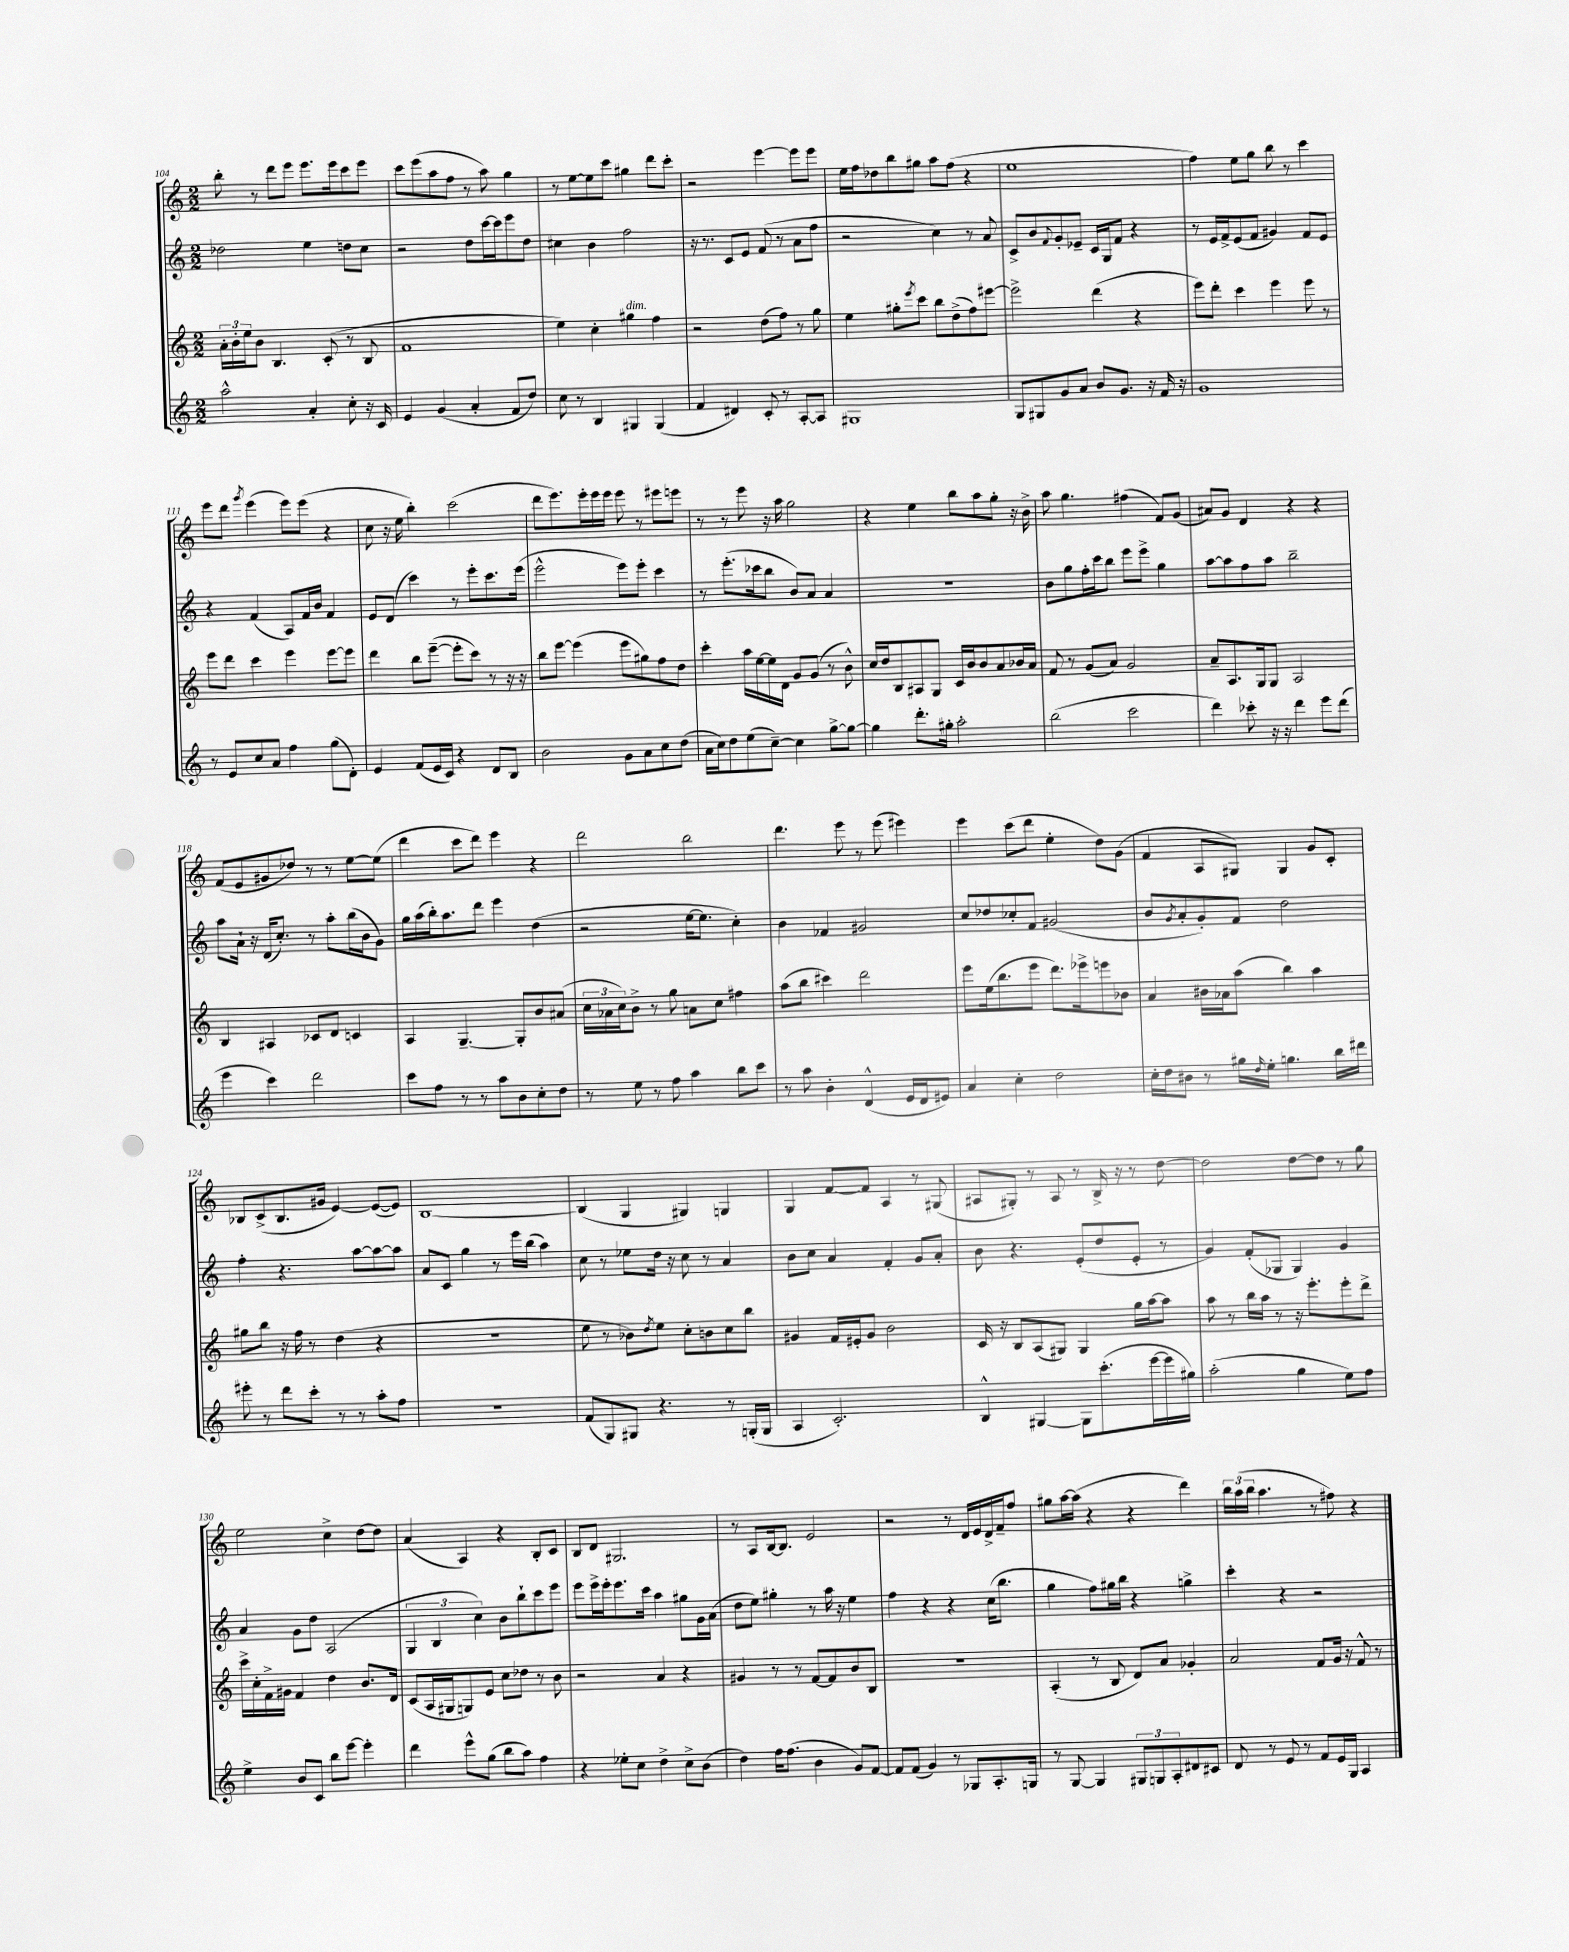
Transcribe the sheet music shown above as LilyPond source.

<<
\new StaffGroup <<
\new Staff = "s0" {
    \clef treble \key c \major \numericTimeSignature \time 2/2
    b''8-. r8 d'''8 e'''8 e'''8. e'''16 c'''8 e'''8 |
    c'''8 e'''8( a''8 f''8 r8 a''8) g''4 |
    r8 e''8~ e''8 c'''8 gis''4 d'''8 c'''8-. |
    r2 e'''4~ e'''8 e'''8 |
    e''16 f''16 des''8 b''8 gis''8 a''8 f''8( r4 |
    e''1 |
    f''4) e''8 g''8 b''8 r8 c'''4 |
    e'''8 d'''8 \acciaccatura { g'''8 } e'''4( e'''8) e'''8( r4 |
    c''8 r16 e''16 b''4-.) c'''2( |
    d'''8 e'''8.) e'''16-. e'''16 e'''16 e'''8 r8 eis'''8 e'''8 |
    r8 r8 e'''8 r16 a''16 g''2 |
    r4 e''4 b''8 a''8 g''8-. r16 b'16-> |
    a''8 g''4. fis''4( f'8) g'8( |
    ais'8) g'8 d'4 r4 r4 |
    f'8( e'8 gis'8 des''8) r8 r8 e''8~ e''8( |
    d'''4 c'''8 d'''8) e'''4 r4 |
    d'''2 b''2 |
    d'''4. e'''8 r8 e'''8( eis'''4) |
    e'''4 c'''8( d'''8 e''4-. d''8) g'8( |
    f'4 a8 gis8) gis4 g'8 c'8-. |
    bes8 c'8->( bes8. gis'16 e'4~) e'8~( e'8) |
    b1~ |
    b4( g4 gis4) g4 |
    g4 f'8~ f'8 a4 r8 gis8( |
    ais8 gis8-.) r8 ais8 r8 b16-> r16 r8 d''8~ |
    d''2 d''8~ d''8 r8 g''8 |
    e''2 c''4-> d''8~ d''8 |
    a'4( a4) r4 b8-. c'8 |
    b8 d'8 gis2. |
    r8 a8 b16~ b8. e'2 |
    r2 r8 d'16 e'16 d'16-> f'16-- f''8 |
    gis''8 a''16~ a''16( r4 r4 d'''4) |
    \tuplet 3/2 { b''16 a''16( b''16 } a''4. r8 fis''8) r4 \bar "|." |
}
\new Staff = "s1" {
    \clef treble \key c \major \numericTimeSignature \time 2/2
    des''2 e''4 d''8 c''8 |
    r2 d''8 c'''16~ c'''16 e'''8 d''8 |
    cis''4 b'4 f''2 |
    r16 r8. c'8 e'8 f'8( r8 a'8 f''8 |
    r2 c''4) r8 a'8 |
    c'8-> b'8 \appoggiatura { f'8 } g'8-. ees'8-- c'16 g16 f'8 r4 |
    r8 e'16 f'16-> e'8( f'8 gis'4) f'8 e'8 |
    r4 f'4( a8) f'16 b'16 f'4 |
    e'8 d'8( c'''4) r8 e'''8-. c'''8. e'''16( |
    e'''2-^ e'''8) e'''8-. c'''4 |
    r8 e'''8.-.( ces'''16 b''8 b'8) a'8 a'4 |
    r1 |
    b'8 g''8 f''16-. c'''16 b''8 e'''8 e'''8-> g''4 |
    a''8~ a''8 f''8 a''8 b''2-- |
    a''8 a'16-! r16 d'16( c''8.-.) r8 a''8-. b''16( b'16 g'8) |
    g''16 a''16( b''16-.) a''8. d'''8 e'''4 d''4( |
    r2 e''16~ e''8. c''4-.) |
    b'4 fes'4 gis'2 |
    c''8 des''8 ces''8-. f'8 gis'2( |
    b'8 \acciaccatura { g'8 } a'8-. g'8-.) f'8 d''2 |
    f''4-. r4. a''8~ a''8~ a''8 |
    a'8 c'8 g''4 r8 e'''16 b''16( a''4) |
    c''8 r8 ees''8 d''16 r16 c''8 r8 a'4 |
    b'8 c''8 a'4 f'4-. g'8 a'8-. |
    b'8 r4. e'8-.( d''8 e'8-. r8 |
    g'4) f'8-.( ges8 ges4) g'4 |
    a'4 g'8 d''8 a2( |
    \tuplet 3/2 { g4 b4 c''4) } b'8 b''8-! c'''8 e'''8 |
    e'''8 e'''16-> e'''16-. e'''8. c'''16 a''4 gis''8 g'16 a'16( |
    d''8 e''8) gis''4-. r8 a''16 r16 e''4 |
    f''4 r4 r4 c''16( b''8. |
    g''4 f''8) gis''16 b''16 r4 g''4-> |
    c'''4-. r4 r2 \bar "|." |
}
\new Staff = "s2" {
    \clef treble \key c \major \numericTimeSignature \time 2/2
    \tuplet 3/2 { a'16-. b'16-. e''16 } b'8 b4. c'8-.( r8 b8 |
    f'1 |
    e''4) c''4-. gis''4^\markup { \italic "dim." } f''4 |
    r2 d''8( f''8) r8 g''8 |
    e''4 gis''8-. \acciaccatura { e'''8 } c'''8 b''8 d''8->( f''8) eis'''8~ |
    eis'''2-> d'''4( r4 |
    e'''8) d'''8-. c'''4 e'''4 e'''8 r8 |
    e'''8 d'''8 c'''4 e'''4 e'''8~ e'''8 |
    d'''4 b''8 e'''8~--( e'''8-. c'''8) r8 r16 r16 |
    b''8 e'''8~ e'''4( e'''8 gis''8) f''8 d''8 |
    c'''4-. a''16 e''16~ e''16 d'16 g'8 g'8( r8 b'8-^) |
    c''16 d''16 b8 ais8 g8 c'16 b'16 b'8 a'8 bes'16 a'16 |
    f'8 r8 g'8( a'8) g'2 |
    a'8-- a8. g16 g8 a2 |
    b4 ais4 ces'8 d'8 c'4 |
    a4 g4.~-- g8-. b'8 ais'8( |
    \tuplet 3/2 { c''16 aes'16 c''16) } b'8-> r8 g''8 a'8 c''8 fis''4 |
    a''8( b''8 cis'''4) d'''2 |
    e'''8 e''16( b''8. e'''8 d'''8.) ees'''16-> e'''8 bes'8 |
    a'4 bis'16 aes'16 a''8( b''4) a''4 |
    gis''8 b''8 r16 f''16 r8 d''4( r4 |
    r1 |
    e''8 r8 bes'8) \acciaccatura { d''8 } e''8 c''8-. b'8 c''8 b''8 |
    gis'4 f'16 eis'16-. gis'8 b'2 |
    c'16 r16 b8 a8( gis8) gis4 g''16 a''16~ a''8 |
    a''8 r8 b''16 a''16 r8 r16 e'''8.-. e'''8-. d'''8-> |
    c'''16-> c''16-. f'16-> gis'16 f'4 d''4 b'8. d'16 |
    c'8( a16 gis16 g8) e'8 c''8 des''8 r8 b'8 |
    r2 a'4 r4 |
    gis'4 r8 r8 f'8~ f'8 b'8 b8 |
    R1 |
    a4-.( r8 b8 d'8) a'8 ges'4-. |
    a'2 f'8 g'16 r16 f'8-^ r8 \bar "|." |
}
\new Staff = "s3" {
    \clef treble \key c \major \numericTimeSignature \time 2/2
    a''2-^ a'4-. c''8-. r16 c'16 |
    e'4 g'4( a'4-. f'8 d''8) |
    c''8 r8 b4 gis4 gis4( |
    f'4 dis'4) c'8-. r8 a8~-. a8 |
    gis1 |
    g8 gis8 g'8 a'8 b'8 g'8. r16 f'16 r16 |
    g'1 |
    r8 e'8 c''8 a'8 f''4 g''8( d'8-.) |
    e'4 f'8( e'16 c'16) r4 d'8 b8 |
    b'2 g'8 a'8 c''8 d''8( |
    a'16 c''16) d''8 e''8( c''8~--) c''4 g''8~-> g''8~ |
    g''4 d'''8.-. gis''16-. a''2-. |
    b''2( c'''2 |
    d'''4) ces'''8-. r16 r16 d'''4 e'''8 d'''8( |
    e'''4 c'''4) d'''2 |
    c'''8 f''8 r8 r8 a''8 b'8 c''8-. d''8 |
    r8 e''8 r8 f''8 a''4 b''8 c'''8 |
    r8 a''8 b'4-. d'4-^( e'16 d'16 eis'8) |
    a'4 c''4-. d''2 |
    c''16-. d''16 bis'8 r8 gis''16 \grace { d''16 } e''16-. g''4. b''16 dis'''16 |
    eis'''8-. r8 d'''8 c'''8-. r8 r8 a''8-. f''8 |
    R1 |
    f'8( g8) gis8 r4. r8 g16-.( g16 |
    a4 c'2.-.) |
    b4-^ gis4~ gis8 c'''8.-.( e'''16~ e'''16 gis''16) |
    a''2-.( g''4 e''8) f''8 |
    e''4-> b'8 c'8 b''8 e'''8~ e'''4-. |
    d'''4 e'''8-^ g''8( b''8 a''8) f''4 |
    r4 ees''8-. c''8 d''4-> c''8-> b'8( |
    d''4) f''16 f''8.( b'4 g'8) f'8~ |
    f'8 f'8( g'4) r8 ges8 a8.-. g16 |
    r8 g8~ g4 \tuplet 3/2 { gis8 g8 a8-. } dis'8 cis'8 |
    d'8 r8 e'8 r8 f'8 e'16 g16 a4 \bar "|." |
}
>>
>>
\layout { \context { \Score currentBarNumber = #104 } }
